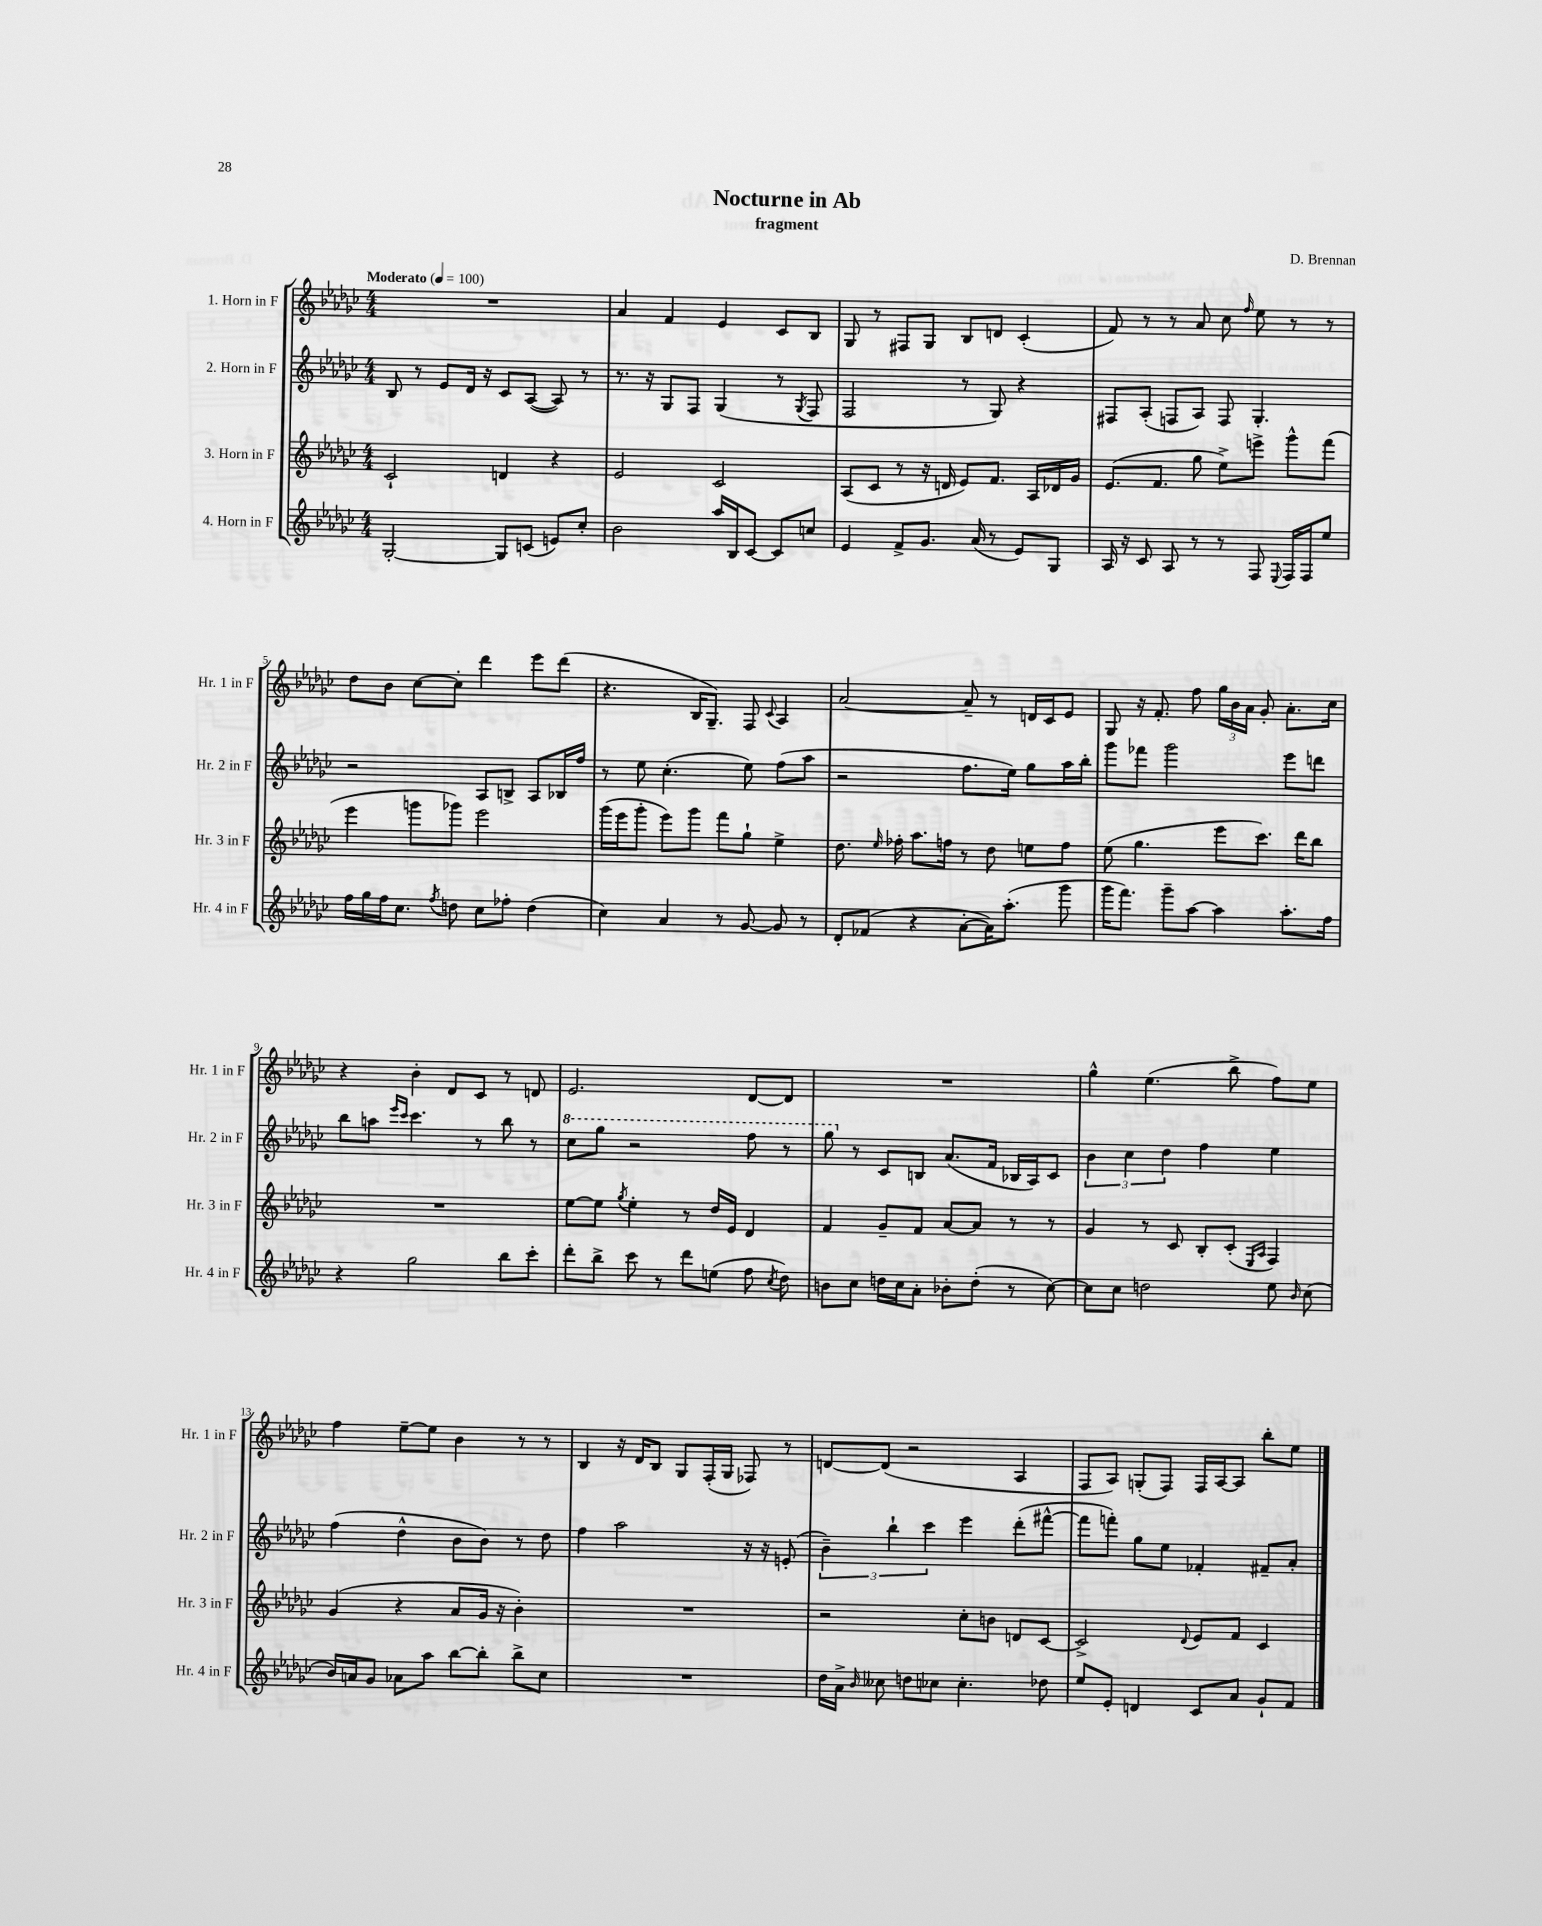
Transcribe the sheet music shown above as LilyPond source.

\header { title = "Nocturne in Ab" composer = "D. Brennan" subtitle = "fragment" }
<<
\new StaffGroup <<
\new Staff = "s0" \with { instrumentName = "1. Horn in F" shortInstrumentName = "Hr. 1 in F" } {
    \clef treble \key ges \major \numericTimeSignature \time 4/4 \tempo "Moderato" 4 = 100
    \autoBeamOff R1 |
    aes'4 f'4 ees'4 ces'8[ bes8] |
    ges8 r8 fis8[ ges8] bes8[ d'8] ces'4-.( |
    f'8) r8 r8 aes'8 ces''8 \grace { f''16 } ees''8 r8 r8 |
    des''8[ bes'8] ces''8[~ ces''8]-. des'''4 ees'''8[ des'''8]( |
    r4. bes16[ ges8.]--) f8 \appoggiatura { ces'8 } aes4 |
    aes'2~ aes'8-- r8 d'16[ ces'16 ees'8] |
    ges8 r16 f'8.-. f''8 \tuplet 3/2 { ges''16[ bes'16 aes'16] } ges'8-. aes'8.[-. ces''16] |
    r4 bes'4-. des'8[ ces'8] r8 d'8 |
    ees'2. des'8[~ des'8] |
    R1 |
    ges''4-^ ees''4.( bes''8-> f''8[) ees''8] |
    f''4 ees''8[~-- ees''8] bes'4 r8 r8 |
    bes4 r16 des'16[ bes8] ges8[ f16-.( ges16] fes8) r8 |
    d'8[~ d'8]( r2 aes4 |
    f8[ aes8]) g8[-.( f8]) f16[ aes16~ aes8] bes''8[-. ees''8] \bar "|." |
}
\new Staff = "s1" \with { instrumentName = "2. Horn in F" shortInstrumentName = "Hr. 2 in F" } {
    \clef treble \key ges \major \numericTimeSignature \time 4/4
    \autoBeamOff bes8 r8 ees'8[ des'16] r16 ces'8[ aes8]~( aes8) r8 |
    r8. r16 ges8[ f8] ges4( r8 \acciaccatura { ges8 } f8 |
    f2 r8 ges8) r4 |
    fis8[ aes8]-.( f8[ aes8]) f8 ges4.-. |
    r2 aes8[ b8]-> aes8[ bes16 f''16] |
    r8 ees''8 ces''4.-.( ees''8) f''8[( aes''8] |
    r2 f''8.[ ees''16]) ges''8[ aes''16 bes''16]-. |
    ges'''8[ fes'''8] ges'''2 ees'''8[ d'''8] |
    bes''8[ a''8] \grace { ees'''16[ ces'''16] } ces'''4. r8 bes''8 r8 |
    \ottava #1 ces'''8[ ges'''8] r2 f'''8 r8 |
    ges'''8 \ottava #0 r8 ces'8[ b8] aes'8.[( f'16] bes16[ aes16) ces'8] |
    \tuplet 3/2 { bes'4 ces''4 des''4 } f''4 ees''4 |
    f''4( des''4-^ bes'8[ bes'8]) r8 des''8 |
    f''4 aes''2 r16 r16 e'8-.( |
    \tuplet 3/2 { bes'4--) bes''4-! ces'''4 } ees'''4 des'''8[-.( fis'''8]~-^ |
    fis'''8[ f'''8]-.) ges''8[ ees''8] fes'4-. fis'8[-- aes'8]-. \bar "|." |
}
\new Staff = "s2" \with { instrumentName = "3. Horn in F" shortInstrumentName = "Hr. 3 in F" } {
    \clef treble \key ges \major \numericTimeSignature \time 4/4
    \autoBeamOff ces'2-! d'4 r4 |
    ees'2 ces'2 |
    aes8[( ces'8] r8 r16 d'16 ees'8[) f'8.] aes16[ des'16 ges'16] |
    ees'8.[( f'8.] ges''8 ees''8[->) e'''8]-> ges'''8[-^ f'''8]( |
    ees'''4 g'''8[ ges'''8]) ees'''2 |
    ges'''16[( ees'''16 ges'''8]-. ees'''8[) ges'''8] f'''8[ ges''8]-! ees''4-> |
    des''8. \grace { ees''16 } fes''16-. aes''8.[ f''16] r8 des''8 e''8[ f''8] |
    ees''8( ges''4. ees'''8[ ces'''8.]) des'''16[ bes''8] |
    R1 |
    ees''8[~ ees''8] \acciaccatura { ges''8 } ees''4-. r8 des''16[ ees'16] des'4 |
    f'4 ges'8[-- f'8] aes'8[~ aes'8] r8 r8 |
    ges'4 r8 ces'8 bes8[-. ces'8]-.( \grace { ees16[ aes16] } f4) |
    ges'4( r4 aes'8[ ges'16] r16 bes'4-.) |
    R1 |
    r2 ces''8[-. b'8] d'8[ ces'8]~ |
    ces'2-> \appoggiatura { des'8 } ees'8[ f'8] ces'4 \bar "|." |
}
\new Staff = "s3" \with { instrumentName = "4. Horn in F" shortInstrumentName = "Hr. 4 in F" } {
    \clef treble \key ges \major \numericTimeSignature \time 4/4
    \autoBeamOff ges2~-. ges8[ c'8]( e'8[) ces''8]-. |
    bes'2 aes''16[ bes16 ces'8]~ ces'8[ c''8] |
    ees'4 f'8[-> ges'8.] aes'16( r8 ees'8[) ges8] |
    aes16 r16 ces'8 aes8 r8 r8 f8 \appoggiatura { ees8 } f16[ f16 ees''8] |
    f''16[ ges''16 f''16 ces''8.] \acciaccatura { f''8 } d''8 ces''8[ fes''8]-. d''4( |
    ces''4) aes'4 r8 ges'8~ ges'8 r8 |
    des'8[-. fes'8]( r4 aes'8[~-. aes'16) aes''8.]-.( ges'''8 |
    ges'''16[ f'''8.]) ges'''8[-- aes''8]~ aes''4 aes''8.[-. f''16] |
    r4 ges''2 bes''8[ ces'''8]-. |
    des'''8[-. bes''8]-> ces'''8 r8 des'''8[ e''8]( f''8 \acciaccatura { ces''8 } des''8) |
    b'8[ ces''8] d''16[ ces''16 aes'8]-. bes'8[-. d''8]-.( r8 ces''8~) |
    ces''8[ ces''8] d''2 ees''8 \grace { bes'16 } ces''8( |
    bes'16[) a'16 ges'8] aes'8[ aes''8] bes''8[~ bes''8]-. bes''8[-> ces''8] |
    R1 |
    des''16[ aes'16]-> \grace { bes'16 } ceses''8 d''8[ ces''8] ces''4.-. des''8 |
    ees''8[ ees'8]-. d'4 ces'8[ aes'8] ges'8[-! f'8] \bar "|." |
}
>>
>>
